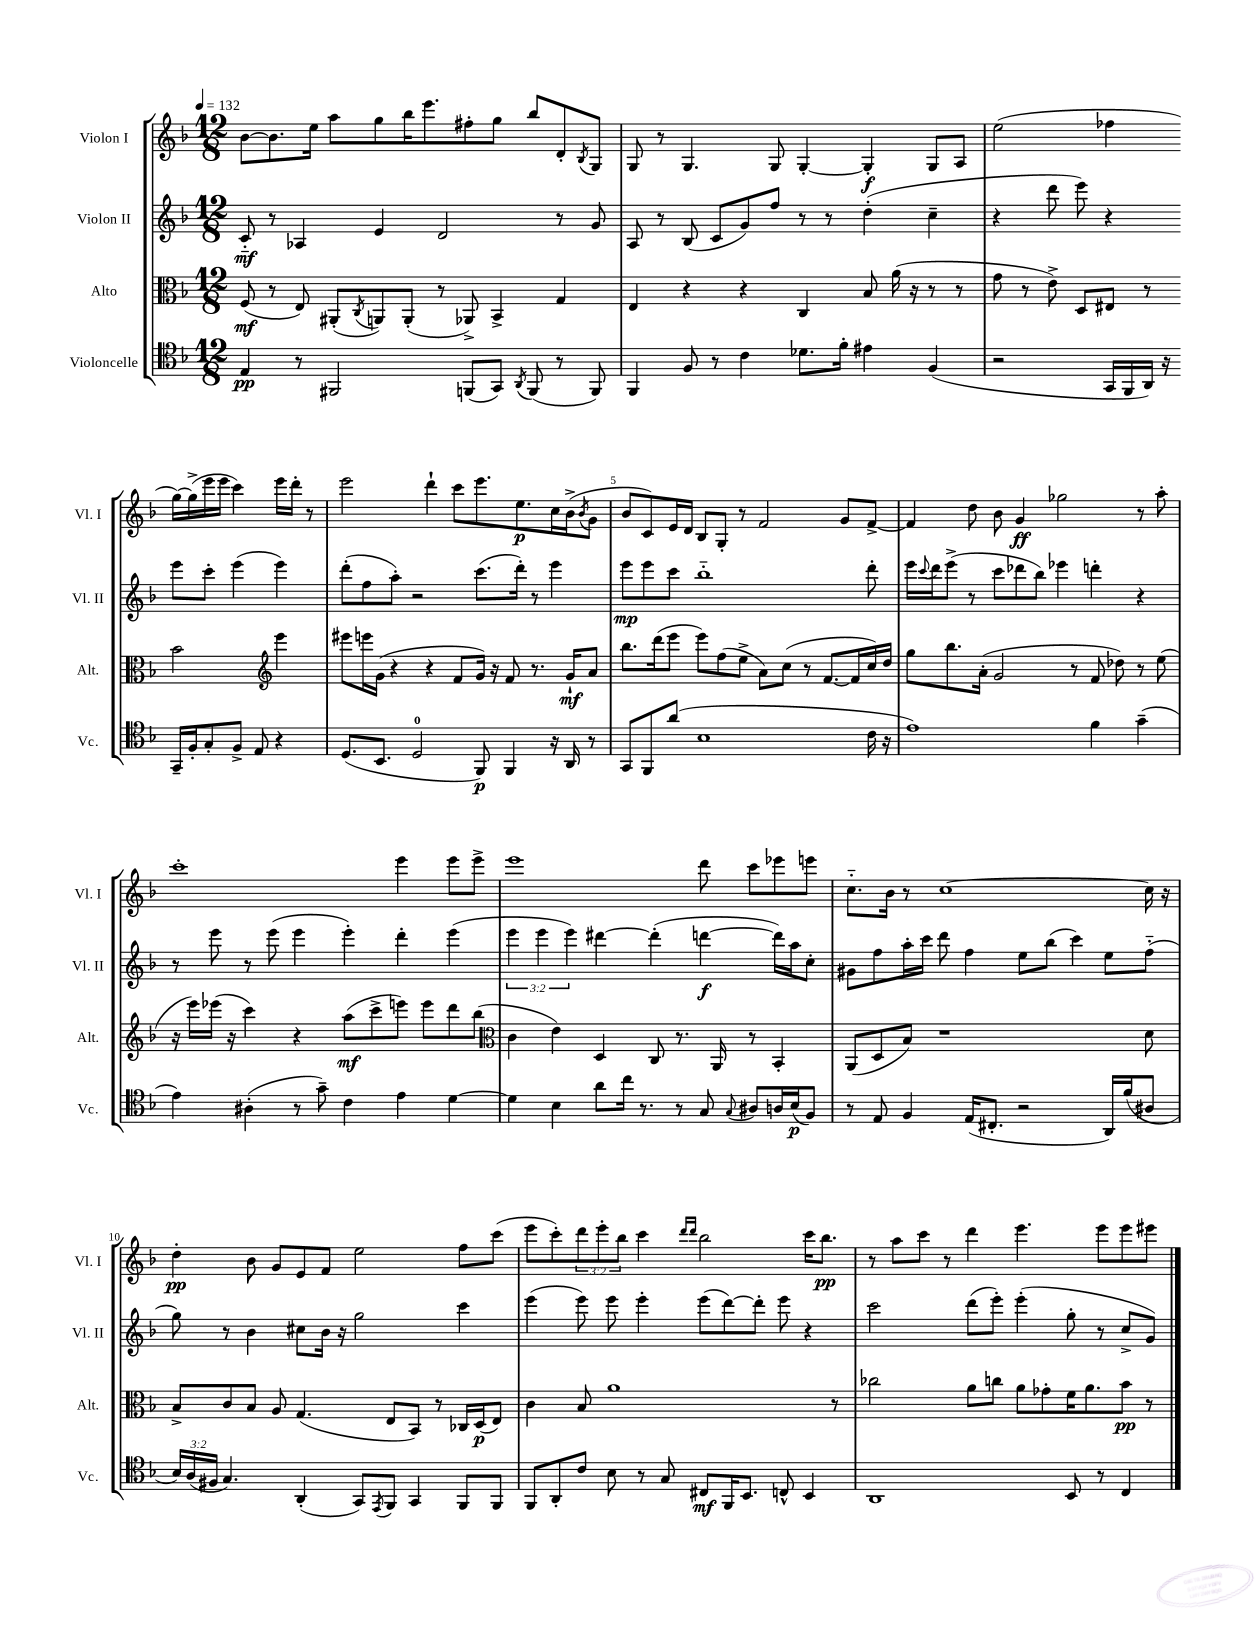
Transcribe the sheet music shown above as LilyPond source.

<<
\new StaffGroup <<
\new Staff = "s0" \with { instrumentName = "Violon I" shortInstrumentName = "Vl. I" } {
    \clef treble \key f \major \numericTimeSignature \time 12/8 \override Staff.TupletNumber.text = #tuplet-number::calc-fraction-text \tempo 4 = 132
    bes'8~ bes'8. e''16 a''8 g''8 bes''16 e'''8. fis''8-. g''8 bes''8 d'8-. \acciaccatura { bes8 } g8 |
    g8 r8 g4. g8 g4~-. g4-.\f g8 a8 |
    e''2( fes''4 g''16~) g''16->( e'''16 e'''16 c'''4) e'''16 d'''16-. r8 |
    e'''2 d'''4-! c'''8 e'''8. e''8.\p c''16 bes'16->( \acciaccatura { bes'8 } g'8 |
    bes'8 c'8) e'16 d'16 bes8 g8-. r8 f'2 g'8 f'8~-> |
    f'4 d''8 bes'8 g'4\ff ges''2 r8 a''8-. |
    c'''1-. e'''4 e'''8 e'''8-> |
    e'''1 d'''8 c'''8 ees'''8 e'''8 |
    c''8.-_ bes'16 r8 c''1~ c''16 r16 |
    d''4-.\pp bes'8 g'8 e'8 f'8 e''2 f''8 c'''8( |
    e'''8 c'''8-.) \tuplet 3/2 { d'''8 e'''8-. bes''8 } c'''4 \grace { d'''16 d'''16 } bes''2 c'''16 bes''8.\pp |
    r8 a''8 c'''8 r8 d'''4 e'''4. e'''8 e'''8 eis'''8 \bar "|." |
}
\new Staff = "s1" \with { instrumentName = "Violon II" shortInstrumentName = "Vl. II" } {
    \clef treble \key f \major \numericTimeSignature \time 12/8 \override Staff.TupletNumber.text = #tuplet-number::calc-fraction-text
    c'8-_\mf r8 aes4 e'4 d'2 r8 g'8 |
    a8 r8 bes8( c'8 g'8) f''8 r8 r8 d''4-.( c''4-- |
    r4 d'''8 e'''8) r4 e'''8 c'''8-. e'''4( e'''4) |
    d'''8-.( f''8 a''8-.) r2 c'''8.( d'''16-.) r8 e'''4 |
    e'''8\mp e'''8 c'''8 bes''1-_ d'''8-. |
    e'''16 \appoggiatura { c'''8 } d'''16 e'''8->( r8 c'''8 des'''8 bes''8) ees'''4 d'''4-. r4 |
    r8 e'''8 r8 e'''8( e'''4 e'''4-.) d'''4-. e'''4( |
    \tuplet 3/2 { e'''4 e'''4 e'''4) } dis'''4~ dis'''4-.( d'''4~\f d'''16) a''16 c''8-. |
    gis'8 f''8 a''16-. c'''16 d'''8 f''4 e''8 bes''8( c'''4) e''8 f''8-_( |
    g''8) r8 bes'4 cis''8 bes'16 r16 g''2 c'''4 |
    e'''4( e'''8) e'''8 e'''4-. e'''8( d'''8~) d'''8-. e'''8 r4 |
    c'''2 d'''8( e'''8-.) e'''4-.( g''8-. r8 c''8-> g'8) \bar "|." |
}
\new Staff = "s2" \with { instrumentName = "Alto" shortInstrumentName = "Alt." } {
    \clef alto \key f \major \numericTimeSignature \time 12/8
    f8\mf( r8 e8) ais,8-.( \acciaccatura { c8 } a,8) a,8-.( r8 aes,8->) bes,4-> g4 |
    e4 r4 r4 c4 bes8 a'16( r16 r8 r8 |
    g'8 r8 e'8->) d8 eis8 r8 bes'2 \clef treble e'''4 |
    eis'''8 e'''16 g'16( r4 r4 f'8 g'16) r16 f'8 r8. g'16-!\mf a'8 |
    bes''8. d'''16( e'''8 e'''8) f''8( e''8-> a'8) c''8( r8 f'8.~ f'16 c''16) d''16 |
    g''8 bes''8. a'16-.( g'2 r8 f'8 des''8) r8 e''8( |
    r16 e'''16) ees'''16( r16 c'''4) r4 a''8\mf( c'''8-> e'''8) e'''8 d'''8 bes''8( |
    \clef alto c'4 e'4) d4 c8 r8. a,16 r8 bes,4-. |
    a,8( d8 bes8) r1 d'8 |
    bes8-> c'8 bes8 a8 g4.( e8 bes,8) r8 ces16 d16\p( e8) |
    c'4 bes8 a'1 r8 |
    ces''2 a'8 c''8 a'8 ges'8-. f'16 a'8. bes'8\pp r8 \bar "|." |
}
\new Staff = "s3" \with { instrumentName = "Violoncelle" shortInstrumentName = "Vc." } {
    \clef tenor \key f \major \numericTimeSignature \time 12/8 \override Staff.TupletNumber.text = #tuplet-number::calc-fraction-text
    e4\pp r8 fis,2 f,8( g,8) \acciaccatura { a,8 } f,8( r8 f,8) |
    f,4 f8 r8 c'4 des'8. f'16-. eis'4 f4( |
    r2 g,16 f,16 a,16) r16 g,16-- f16-. g8-. f8-> e8 r4 |
    d8.( bes,8. d2-0 f,8\p) f,4 r16 a,16 r8 |
    g,8 f,8 a'8( bes1 c'16 r16 |
    e'1) f'4 g'4--( |
    e'4) ais4-.( r8 g'8--) c'4 e'4 d'4~ |
    d'4 bes4 a'8 c''16 r8. r8 g8 \appoggiatura { g8 } ais8 a16 bes16\p( f8) |
    r8 e8 f4 e16( cis8.-. r2 a,16) f'16( ais8 |
    \tuplet 3/2 { bes16) a16( fis16 } g4.) a,4-.( g,8) \acciaccatura { e,8 } f,8 g,4 f,8 f,8 |
    f,8 a,8-. c'8 bes8 r8 g8 cis8\mf f,16 bes,8. c8-^ bes,4 |
    a,1 bes,8 r8 c4 \bar "|." |
}
>>
>>
\layout { \context { \Score \override BarNumber.break-visibility = ##(#f #t #t) barNumberVisibility = #(every-nth-bar-number-visible 5) } }
